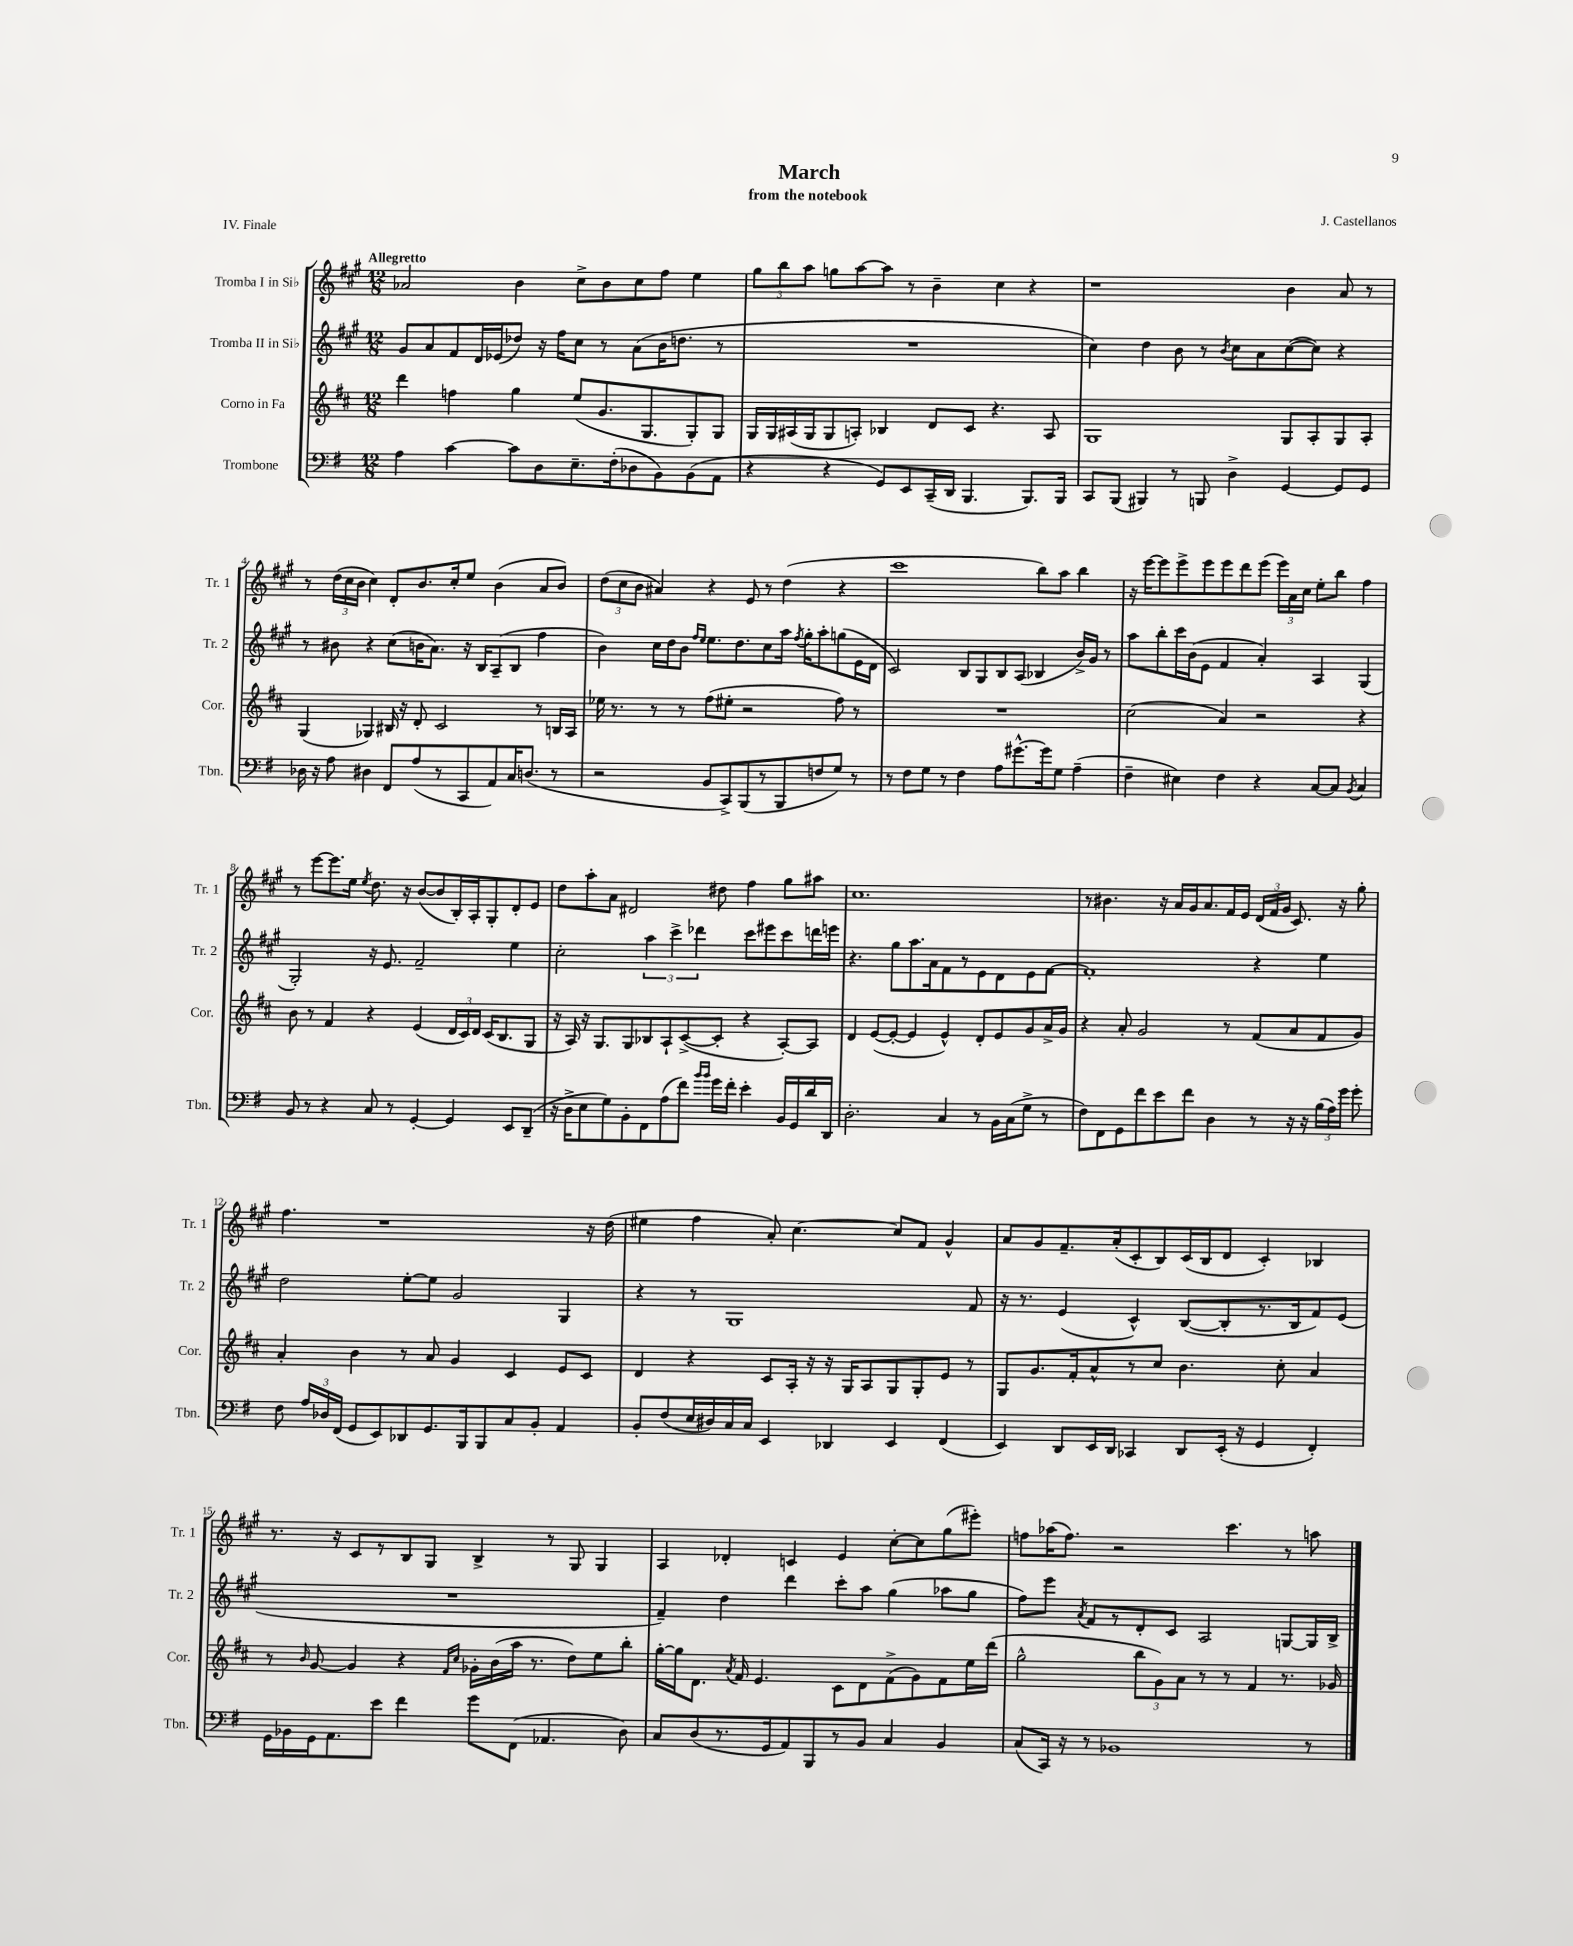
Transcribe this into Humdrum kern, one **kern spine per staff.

**kern	**kern	**kern	**kern
*part4	*part3	*part2	*part1
*staff4	*staff3	*staff2	*staff1
*I"Trombone	*I"Corno in Fa	*I"Tromba II in Si♭	*I"Tromba I in Si♭
*I'Tbn.	*I'Cor.	*I'Tr. 2	*I'Tr. 1
*clefF4	*clefG2	*clefG2	*clefG2
*k[f#]	*k[f#c#]	*k[f#c#g#]	*k[f#c#g#]
*M12/8	*M12/8	*M12/8	*M12/8
=1	=1	=1	=1
!	!	!	!LO:TX:a:B:t=Allegretto
4A\	4ddd\	8g#/L	2a-X/
.	.	8a/	.
[4c\	4ffn\	8f#/	.
.	.	16d/L	.
.	.	(16e-X/J	.
8c\L]	4gg\	8dd-X/J)	4b\
8D\	.	16r	.
.	.	16ff#\KL	.
8.E~\	(8ee/L	8cc#\J	8cc#^\L
.	8.g/	8r	8b\
(16F#'\k	.	.	.
8D-X\	.	(8a\L	8cc#\
.	8.G/	.	.
8BB\)	.	16b\K	8ff#\J
.	.	8.ddn\J	.
(8BB\	8G'/)	.	4ee\
8AA\J	8G/J	8r	.
=2	=2	=2	=2
4r	16G/LL	1.r	12gg#\L
.	16G/	.	.
.	.	.	12bb\
.	(16A#X/	.	.
.	.	.	12aa\J
.	16G/J	.	.
4r	8G/	.	8ggn\L
.	8An'/J)	.	[8aa\
8GG/L)	4B-X/	.	8aa\J]
8EE/	.	.	8r
(16CC~/L	8d/L	.	4b~\
16DD/JJ	.	.	.
4.BBB/	8c#/J	.	.
.	4.r	.	4cc#\
8.BBB/L)	.	.	4r
.	8A/	.	.
16BBB/Jk	.	.	.
=3	=3	=3	=3
8CC/L	1G	4cc#\)	1r
(8BBB/J	.	.	.
4BBB#X/)	.	4dd\	.
8r	.	8b\	.
8BBBn/	.	8r	.
.	.	8qb/	.
4D^\	.	8cc#\L	.
.	.	8a\	.
[4GG/	8G/L	([8cc#\	4b\
.	8A'/	8cc#\J])	.
8GG/L]	8G/	4r	8a/
8GG/J	8A'/J	.	8r
!!LO:LB:g=z
=4	=4	=4	=4
16D-X\	(4G/	8r	8r
16r	.	.	.
8A\	.	8b#X\	(24dd\LL
.	.	.	24cc#\
.	.	.	24b\JJ
4D#X\	4G-X/)	4r	4cc#\)
8FF#/L	16B#X/	(8cc#\L	8d'/L
.	16r	.	.
(8A/	8d'/	16bn\K	8.b/
.	.	8.a\J)	.
8r	2c#/	.	.
.	.	.	16cc#'/k
8CC/	.	16r	8ee/J
.	.	16B/KL	.
8AA/)	.	(8A~/	(4b\
16C/K	.	8B/J	.
(8.Dn/J	.	.	.
.	8r	4ff#\	8a/L
8r	16Bn/LL	.	8b/J)
.	16A/JJ	.	.
=5	=5	=5	=5
2r	16ee-X\	4b\)	(12dd\L
.	8.r	.	.
.	.	.	12cc#\
.	.	.	12b\J
.	8r	16cc#\LL	4a#X/)
.	.	16dd\J	.
.	8r	8b\J	.
.	.	16qqff#/LL	.
.	.	16qqee/JJ	.
8BB/L	(8ff#\L	8.ee\L	4r
8CC^/)	8ee#X'\J	.	.
.	.	8.dd\	.
(8BBB/	2r	.	8e/
8r	.	8cc#\	8r
8BBB/	.	16aa\Jk	(4dd\
.	.	8qff#/	.
.	.	16gg#'\KL	.
8Fn/	.	8aa'\	.
8G/J)	8ff#\)	(8ggn\	4r
8r	8r	16e\L	.
.	.	16d\JJ	.
=6	=6	=6	=6
8r	1.r	2c#/)	1ccc#
8F#\L	.	.	.
8G\J	.	.	.
8r	.	.	.
4F#\	.	8B/L	.
.	.	8G#/	.
8A\L	.	8B/	.
[8.g#X^^\	.	(8A/J	.
.	.	4B-X/	8bb\L)
16g#\k]	.	.	.
8G\J	.	.	8aa\J
(4A~\	.	16b^/LL)	4bb\
.	.	16g#/JJ	.
.	.	8r	.
=7	=7	=7	=7
4F#~\	(2cc#\	8aa\L	16r
.	.	.	[16eee\KL
.	.	8bb'\	8eee\]
4E#X\)	.	16ccc#\L	8eee^\
.	.	(16b\J	.
.	.	8e\J	8eee\
4F#\	4a/)	4f#/	8eee\
.	.	.	8ddd\
4r	2r	4a'/)	(8eee\J
.	.	.	24eee\LL)
.	.	.	24a\
.	.	.	24cc#\JJ
[8C/L	.	4A/	8ee'\L
8C/J]	.	.	8bb\J
8qBB/	.	.	.
4C/	4r	(4G#/	4ff#\
!!LO:LB:g=z
=8	=8	=8	=8
8BB/	8b\	2G#'/)	8r
8r	8r	.	[8eee\L
4r	4f#/	.	8.eee\]
.	.	.	16ee\Jk
.	.	.	8qee/
8C/	4r	16r	8.dd\
.	.	8.e/	.
8r	.	.	.
.	.	.	16r
[4GG'/	(4e/	2f#~/	([8b/L
.	.	.	8b/]
4GG/]	24d/LL	.	16B'/L)
.	24c#/)	.	.
.	.	.	16A'/J
.	24d/JJ	.	.
.	(16c#/KL	.	8G#'/
.	8.B/	.	.
8EE/L	.	4ee\	8d'/
(8DD~/J	8G/J	.	8e/J
=9	=9	=9	=9
16r	16r	2cc#'\	8dd\L
16D^\KL	16A/)	.	.
8E\	16r	.	8aa'\
.	8.G/L	.	.
8G\)	.	.	8a\J
8BB'\	8G/	.	2d#X/
8FF#\	8B-X/	6aa\	.
(8A\	8A`/	.	.
.	.	6ccc#^\	.
8f#\J)	([8c#^/	.	.
.	.	6ddd-X\	.
16qqb/LL	.	.	.
16qqb/JJ	.	.	.
16g\LL	8c#'/J]	.	8dd#X\
16f#'\JJ	.	.	.
4e'\	4r	8ccc#\L	4ff#\
.	.	8eee#X\	.
16BB/LL	[8A'/L)	8ccc#\	8gg#\L
16GG/	.	.	.
16d/	8A/J]	16dddn\L	8aa#X\J
16DD/JJ	.	16eeen\JJ	.
=10	=10	=10	=10
2.D'\	4d/	4.r	1.cc#
.	([8e/L	.	.
.	8e'/J_	8gg#\L	.
.	4e/]	8.aa\	.
.	.	16a\k	.
4C/	4e^^/)	8f#\	.
.	.	8r	.
8r	8d'/L	8e\	.
16BB\LL	8e/	8d\	.
(16C\J	.	.	.
8G^\J	8g/	8e\	.
8r	16a^/L	[8f#\J	.
.	16g/JJ	.	.
=11	=11	=11	=11
8F#\L)	4r	1f#']	8r
8FF#\	.	.	4.b#X\
8GG\	8a'/	.	.
8f#\	2g/	.	.
8e\	.	.	16r
.	.	.	16a/LL
8f#\J	.	.	16g#/J
.	.	.	8.a/
4D\	.	.	.
.	8r	.	16f#/L
.	.	.	16e/JJ
8r	(8f#/L	4r	(24d/LL
.	.	.	24f#/
.	.	.	24g#/JJ
16r	8a/	.	8.c#/)
16r	.	.	.
(24B\LL	8f#/	4ee\	.
24A\)	.	.	.
.	.	.	16r
24g\JJ	.	.	.
8g'\	8g/J)	.	8gg#'\
!!LO:LB:g=z
=12	=12	=12	=12
8F#\	4a'/	2dd\	4.ff#\
24A/LL	.	.	.
24D-X/	.	.	.
(24FF#/JJ	.	.	.
8GG/L	4b\	.	.
8EE/)	.	.	1r
8DD-X/	8r	[8ee'\L	.
8.GG/	8a/	8ee\J]	.
.	4g/	2g#/	.
16BBB/k	.	.	.
8BBB/	.	.	.
8C/	4c#/	.	.
8BB'/J	.	.	.
4AA/	8e/L	4G#/	.
.	8c#/J	.	16r
.	.	.	(16dd\
=13	=13	=13	=13
8BB'/L	4d/	4r	4ee#X\
(8F#/	.	.	.
16E/L	4r	8r	4ff#\
16D#X/)	.	.	.
16C/	.	1G#	.
16C/JJ	.	.	.
4EE/	8c#/L	.	8a'/)
.	16A'/Jk	.	[4.cc#\
.	16r	.	.
4DD-X/	16r	.	.
.	16G/KL	.	.
.	8A/	.	.
4EE/	8G/	.	8cc#/L]
.	8G'/	.	8f#/J
(4FF#/	8e/J	.	4g#^^/
.	8r	8f#/	.
=14	=14	=14	=14
4EE/)	8G/L	16r	8a/L
.	.	8.r	.
.	8.g/	.	8g#/
8DD/L	.	(4e/	8.f#~/
.	16f#'/k	.	.
16EE/L	8a^^/	.	.
16DD/JJ	.	.	(16a'/k
4CC-X/	8r	4c#^^/)	8c#'/
.	8cc#/J	.	8B/)
8DD/L	4.b\	([8B/L	(16c#/L
.	.	.	16B/J
(16EE'/Jk	.	8B'/]	8d/J
16r	.	.	.
4GG/	.	8.r	4c#'/)
.	8cc#'\	.	.
.	.	16B/k	.
4FF#'/)	4a/	8f#/)	4B-X/
.	.	(8e/J	.
!!LO:LB:g=z
=15	=15	=15	=15
16GG\LL	8r	1.r	8.r
16BB-X\	.	.	.
.	16qqb/	.	.
16GG\J	[8g/	.	.
8.AA\	.	.	16r
.	4g/]	.	8c#/L
8e\J	.	.	8r
4f#\	4r	.	8B/
.	.	.	8G#/J
.	16qqf#/LL	.	.
.	16qqcc#/JJ	.	.
8g\L	16g-X'\LL	.	4B^/
.	(16b\	.	.
(8FF#\J	16aa\JJ	.	.
.	8.r	.	.
4.AA-X/	.	.	8r
.	8dd\L)	.	8G#/
.	8ee\	.	4G#/
8D\)	8bb'\J	.	.
=16	=16	=16	=16
8C/L	[16gg'\LL	4f#~/)	4A/
.	16gg\J]	.	.
(8D/	8.d\J	.	.
8.r	.	4dd\	4d-X'/
.	8qa/	.	.
.	16f#/	.	.
.	4.e/	.	.
16GG/k	.	.	.
8AA/)	.	4ddd\	4cn/
8BBB/	.	.	.
8r	8c#\L	8ccc#'\L	4e/
8BB/J	8d\	8aa\J	.
4C/	(8f#^\	(4gg#\	[8cc#'\L
.	8g\)	.	8cc#\]
4BB/	8f#\	8aa-X\L	(8gg#\
.	16ee\L	8gg#\J	8eee#X'\J)
.	(16ddd\JJ	.	.
=17	=17	=17	=17
(8C/L	2gg^^\	8ff#\L)	8ffn\L
16CC/Jk)	.	8eee\J	(16aa-X\K
16r	.	.	8.ff\J)
.	.	8qa/	.
8r	.	8f#/L	.
1BB-X	.	8r	2r
.	12bb\L	8d'/	.
.	12g\)	.	.
.	.	8c#/J	.
.	12a\J	.	.
.	8r	2A/	.
.	8r	.	4.ccc#\
.	4f#/	.	.
.	8.r	[8Gn/L	8r
8r	.	16G/L]	8aan\
.	16g-X/	16B^/JJ	.
==	==	==	==
*-	*-	*-	*-
